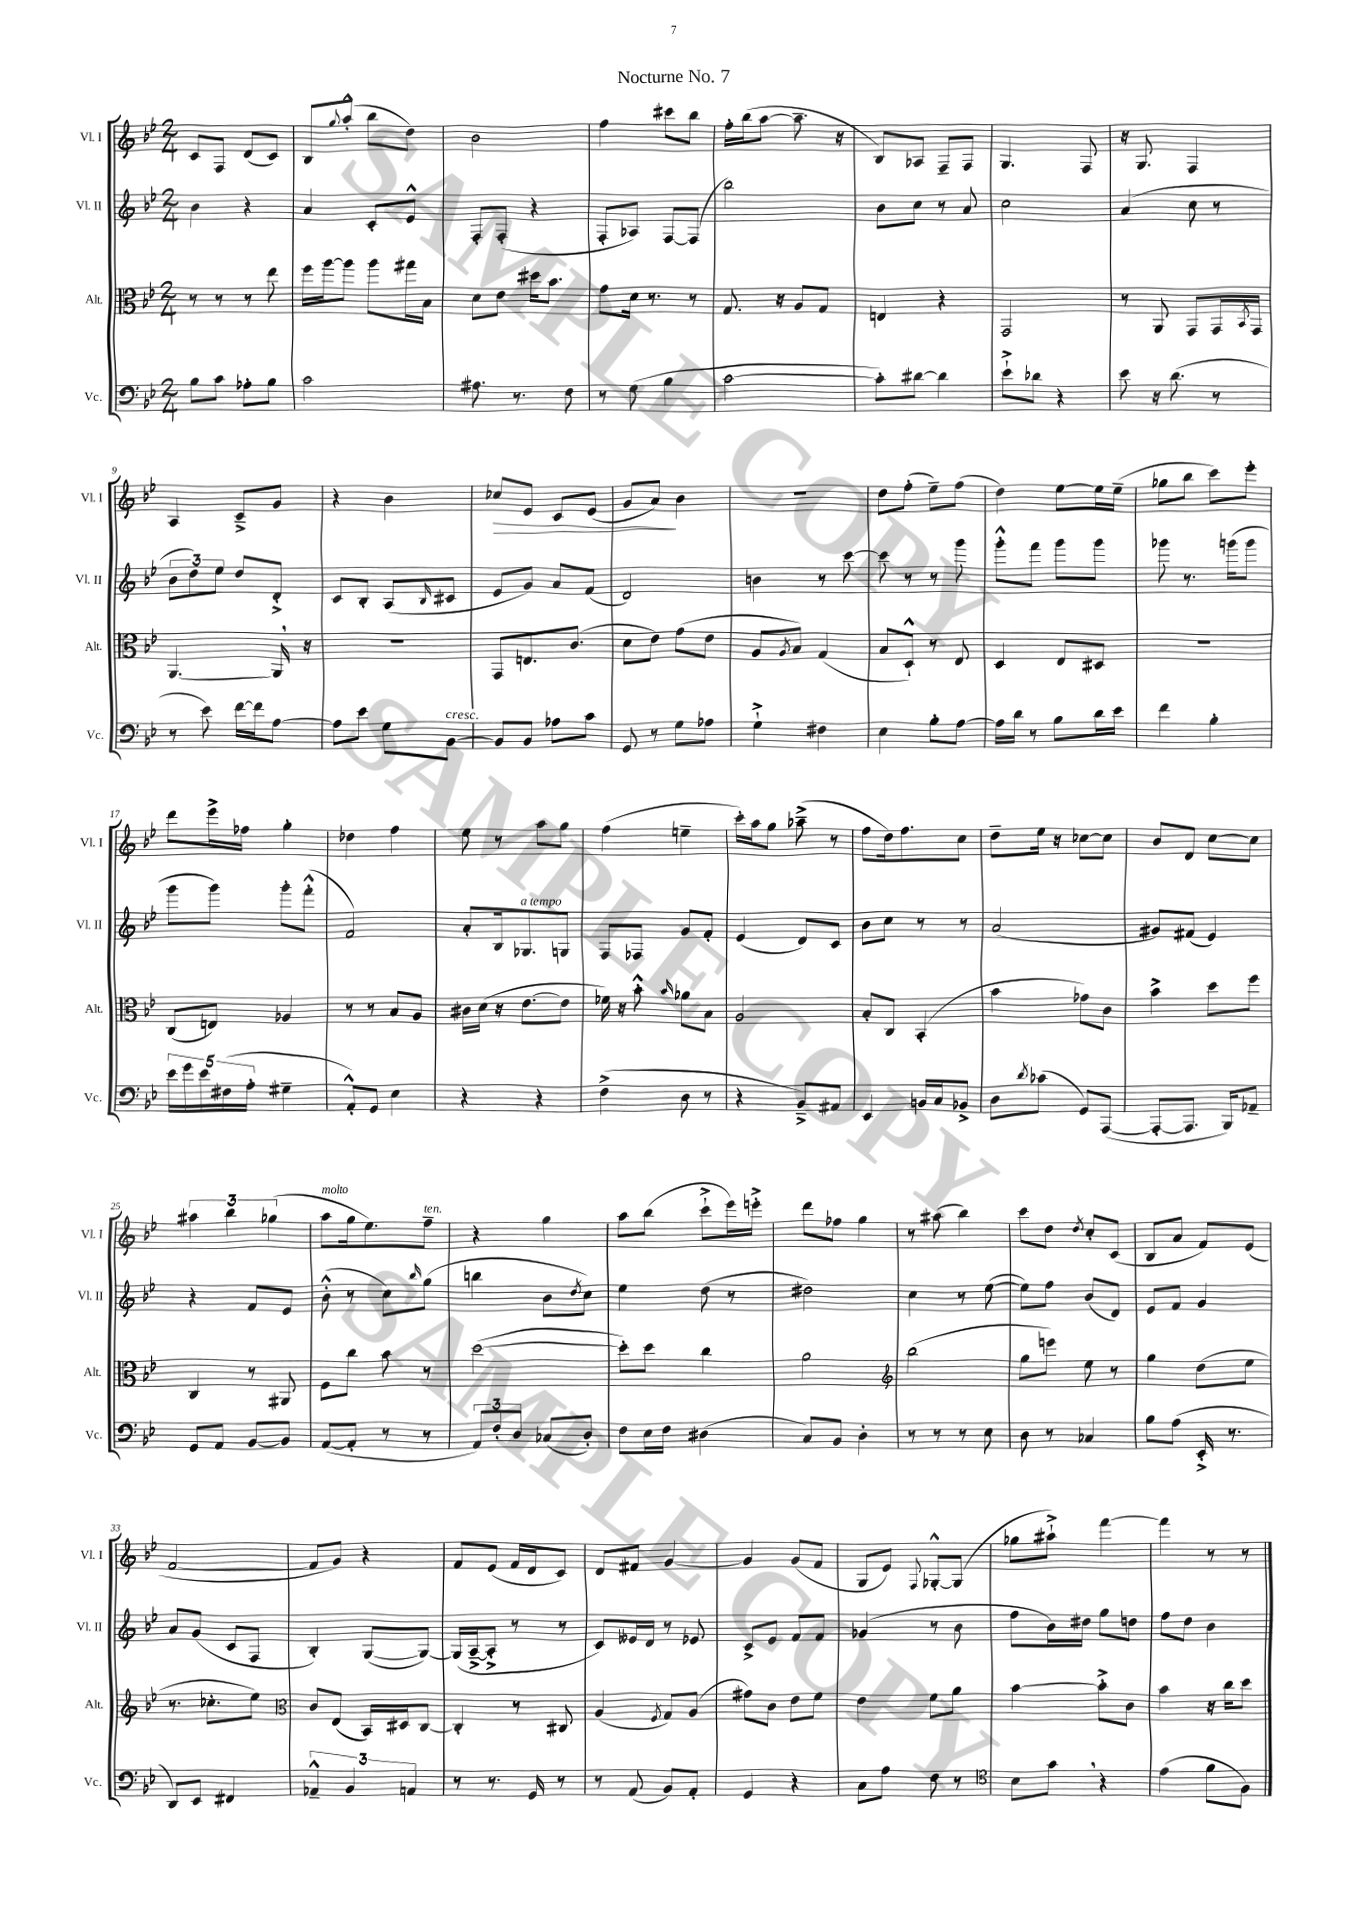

**kern	**kern	**kern	**kern
*staff4	*staff3	*staff2	*staff1
*clefF4	*clefC3	*clefG2	*clefG2
*k[b-e-]	*k[b-e-]	*k[b-e-]	*k[b-e-]
*M2/4	*M2/4	*M2/4	*M2/4
8B-	8r	4b-	8c
8c	8r	.	8F
8A-'	8r	4r	(8d
8B-	8ee-	.	8c)
=	=	=	=
2c	16ff	4a	8B-
.	[16aa	.	.
.	.	.	8qqgg
.	8aa]	.	(8aa'^^
.	8aa	8c'	8bb-
.	16gg#	8e-^^	8dd)
.	16B-	.	.
=	=	=	=
8.A#	8d	8F'	2b-
.	8e-	(8F'	.
8.r	.	.	.
.	16dd#	4r	.
.	8.b-	.	.
8F	.	.	.
=	=	=	=
8r	8g	8F'	4ff
(8G	16d	8A-)	.
.	8.r	.	.
4B-	.	[8F	8ccc#
.	8r	(8F]	8bb-
=	=	=	=
[2c	8.G	2bb-)	16ff'
.	.	.	(16bb-
.	.	.	[8aa
.	16r	.	.
.	8A	.	8.aa~]
.	8G	.	.
.	.	.	16r
=	=	=	=
8c'])	4E	8b-	8B-)
[8d#	.	8cc	8A-
4d#]	4r	8r	8F~
.	.	8a	8F
=	=	=	=
8e-`^	2GG	2cc	4.G
8d-	.	.	.
4r	.	.	.
.	.	.	8F
=	=	=	=
8e-	8r	(4a	16r
.	.	.	8.G
16r	8AA	.	.
(8.d	.	.	.
.	8GG	8cc	4F
8r	16GG	8r	.
.	8qBB-	.	.
.	16GG	.	.
=	=	=	=
8r	[4.AA	12b-	4A
.	.	12dd)	.
8e-)	.	.	.
.	.	12ee-	.
[16f	.	8dd	8c~^
16f]	.	.	.
[8A	16AA]	8d'^	8g
.	16r	.	.
=	=	=	=
8A]	2r	8c	4r
8e-	.	8B-'	.
8G	.	(8A	4b-
.	.	16qqB-	.
[8BB-	.	8c#	.
=	=	=	=
8BB-]	8GG	8e-	8cc-
8BB-	8.E	8g)	8e-
8A-	.	8a	8c
.	(8.c	.	.
8c	.	(8f	(8e-
=	=	=	=
8GG	8d	2d)	8g
8r	8e-)	.	8a)
8G	(8g	.	4b-
8A-	8e-	.	.
=	=	=	=
4G`^	8A	4b	2r
.	8qA	.	.
.	8B-)	.	.
4F#	(4G	8r	.
.	.	[8ccc	.
=	=	=	=
4E-	8B-	8ccc]	8dd
.	8D`^^)	8r	(8ff'
8B-'	8r	8r	8ee-~)
[8A	8E-	8ggg	(8ff
=	=	=	=
16A]	4D	8ggg'^^	4dd)
16d	.	.	.
8r	.	8fff	.
8B-	8E-	8ggg	[8ee-
16d	8D#	8ggg	16ee-]
16e-	.	.	(16ee-~
=	=	=	=
4f	2r	8ggg-	8gg-
.	.	8.r	8bb-
4B-'	.	.	8ccc)
.	.	(16ggg	.
.	.	8ggg	8eee-'
=	=	=	=
20e-	(8C	8ggg	8ddd
20g	.	.	.
20e-	.	.	.
.	8E)	8ggg)	16eee-^
(20F#	.	.	.
.	.	.	16ff-
20A'	.	.	.
4G#~	4A-	8ggg'	4gg'
.	.	(8fff'^^	.
=	=	=	=
8AA'^^)	8r	2f)	4dd-
8GG	8r	.	.
4E-	8B-	.	4ff
.	8A	.	.
=	=	=	=
4r	16c#	8a'	8ee-
.	(16d	.	.
.	16r	16B-	8r
.	[8.e-	8.G-	.
4r	.	.	8aa
.	8e-]	8G	8gg
=	=	=	=
(4F^	16f-)	8F	(4ff
.	16r	.	.
.	8b-'^^	8F-	.
.	16qqb-	.	.
8D	8a-	8g	4ee~
8r	8B-	8f'	.
=	=	=	=
4r	2A	(4e-	16ccc')
.	.	.	16aa
.	.	.	8gg
8BB-~^)	.	8d)	(8aa-~^
8AA#	.	8c	8r
=	=	=	=
4EE-	8B-'	8b-	8ff
.	8C	8cc	16dd)
.	.	.	8.ff
16BB	(4BB-'	8r	.
16C	.	.	.
8BB-^	.	8r	8cc
=	=	=	=
8D	4b-	(2a	8dd~
8qd	.	.	.
(8c-	.	.	16ee-
.	.	.	16r
8GG)	8g-)	.	[8cc-
([8AAA	8c	.	8cc-]
=	=	=	=
8AAA'_	4b-^	8g#)	8b-
8.AAA]	.	(8f#	8d
.	8dd	4e-)	[8cc
16BBB-)	.	.	.
8AA-~	8ff	.	8cc]
=	=	=	=
8GG	4C	4r	6aa#
8AA	.	.	.
.	.	.	6bb-
[8BB-	8r	8f	.
.	.	.	(6gg-
8BB-]	8AA#	8e-	.
=	=	=	=
([8AA	8F	(8b-'^^	8aa
8AA']	8cc	8r	16gg
.	.	.	8.ee-)
8r	8b-	8cc)	.
.	.	16qqbb-	.
8r	8r	(8gg	8ff~
=	=	=	=
12AA)	([2dd	4bb	4r
12F'	.	.	.
12D	.	.	.
(8C-	.	8b-	4gg
.	.	8qdd	.
8D')	.	8cc)	.
=	=	=	=
8F	8dd'])	4ee-	8aa
16E-	8dd	.	(8bb-
16F	.	.	.
(4D#	4cc	(8dd	8ccc`^
.	.	8r	16eee-)
.	.	.	16eee'^
=	=	=	=
8C)	2a	2dd#)	8ddd
8BB-	.	.	8ff-
4D'	.	.	4gg
=	=	=	=
*	*clefG2	*	*
8r	(2bb-	4cc	8r
8r	.	.	(8aa#
8r	.	8r	4bb-)
8E-	.	([8ee-	.
=	=	=	=
8D	8gg	8ee-])	8ccc
8r	8eee)	8ff	8dd
.	.	.	8qdd
4C-	8ee-	(8b-	8cc'
.	8r	8d)	(8c
=	=	=	=
8B-	4gg	8e-	8B-
(8A	.	8f	8a
16EE-'^	(8dd	4g	8f)
8.r	.	.	.
.	8ee-	.	(8e-
=	=	=	=
8DD)	8.r	8a	[2f
8EE-	.	(8g	.
.	8.cc-'	.	.
4FF#	.	8c	.
.	8ee-)	8F	.
=	=	=	=
*	*clefC3	*	*
6AA-~^^	8c	4B-')	8f]
.	(8E-	.	8g)
6BB-	.	.	.
.	16BB-)	([8G	4r
.	16D#	.	.
6AA	.	.	.
.	[8C	8G_)	.
=	=	=	=
8r	4C']	(16G]	8f
.	.	[16A~^	.
8.r	.	8A'^]	(8e-
.	8r	8r	16f
16GG	.	.	16d
8r	8C#	8r	8c)
=	=	=	=
8r	(4A	8c)	8d
(8AA	.	16e--	8f#
.	.	16d	.
.	8qF	.	.
8BB-)	8G)	8r	[4g
8AA'	(8A	8e-	.
=	=	=	=
4GG	8g#)	8c^	4g]
.	8c	8e-	.
4r	8e-	8f	(8g
.	8f	8f	8f
=	=	=	=
8C	4e-	(4g-	8G
8A	.	.	8e-)
.	.	.	8qqF
8F	8f	8r	[8G-'^^
8r	8a	8b-	(8G-]
=	=	=	=
*clefC4	*	*	*
8B-	[4b-	8ff	8gg-
8g	.	16b-)	8aa#`^)
.	.	16dd#	.
4r	8b-'^]	8gg	[4fff
.	8c	8dd	.
=	=	=	=
(4e-	4b-	8ff	4fff]
.	.	8dd	.
8f	16r	4b-	8r
.	16cc	.	.
8F)	8dd	.	8r
==	==	==	==
*-	*-	*-	*-
